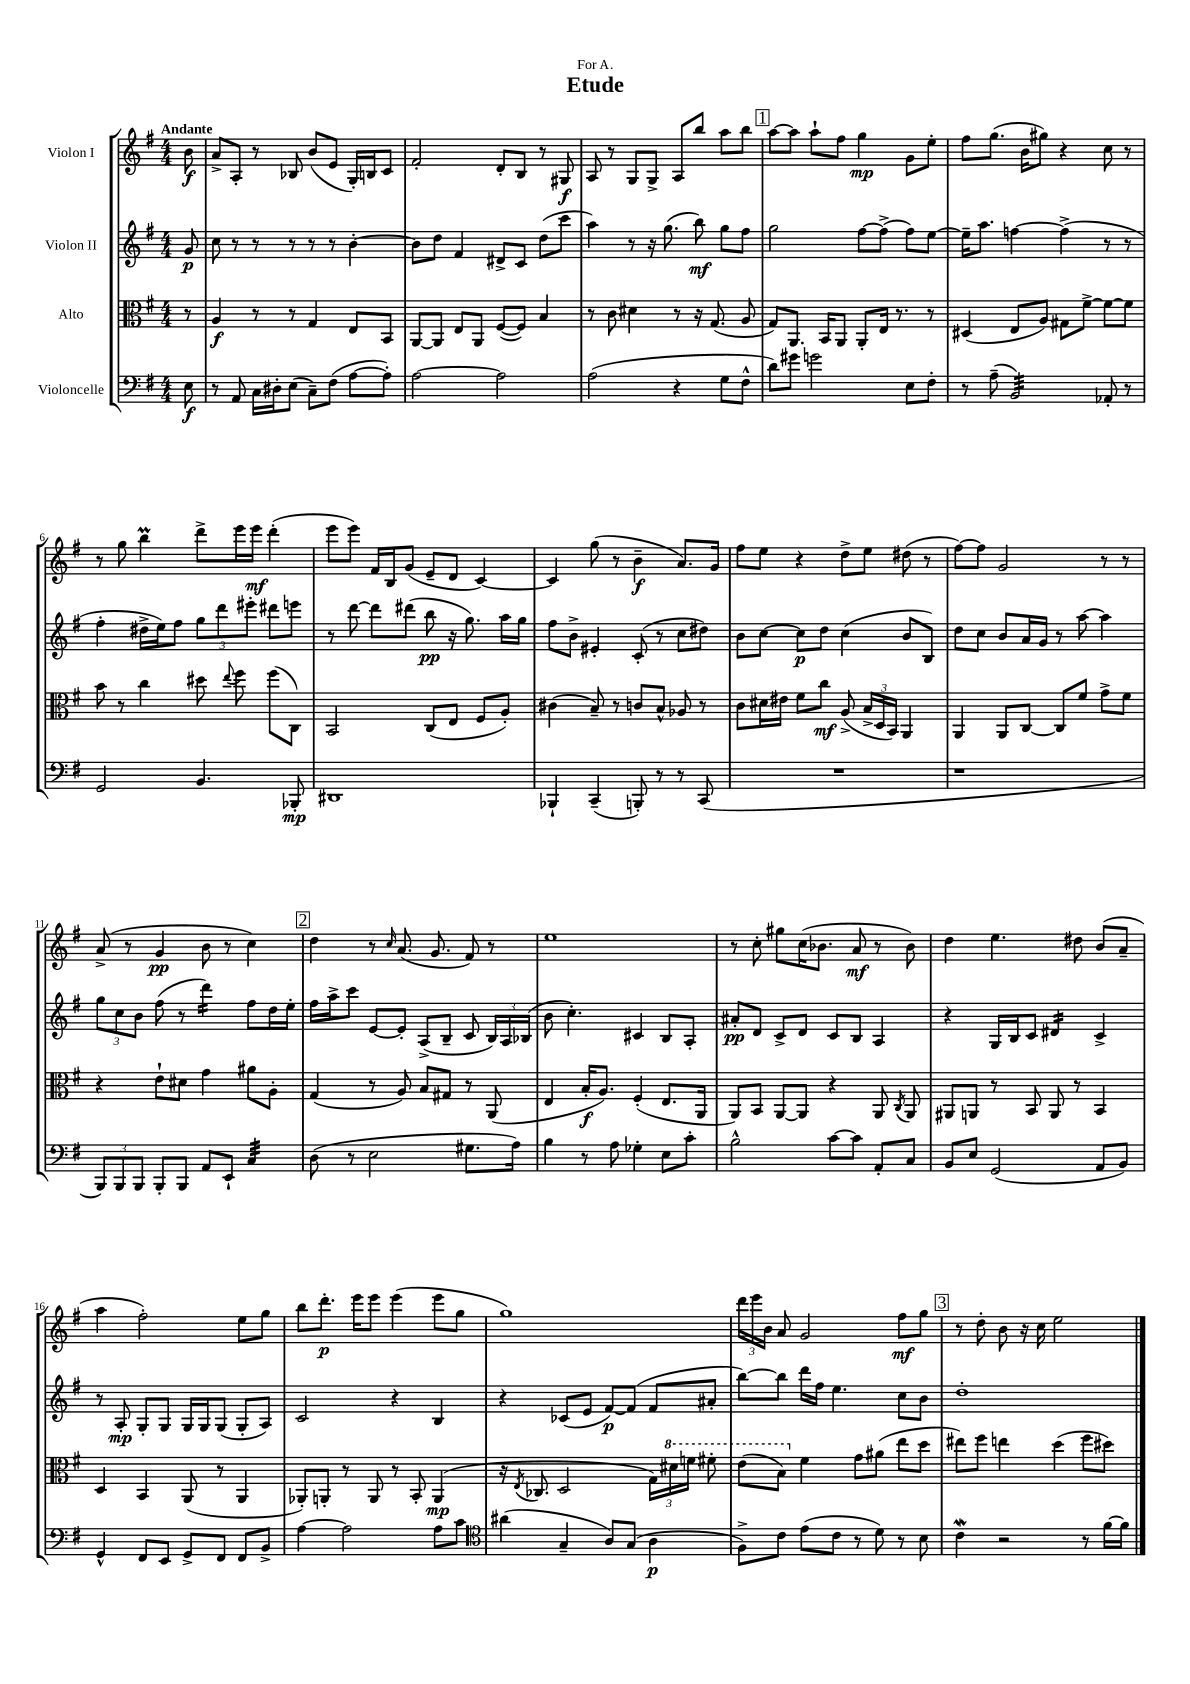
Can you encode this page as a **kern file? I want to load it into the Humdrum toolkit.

**kern	**kern	**kern	**kern
*staff4	*staff3	*staff2	*staff1
*clefF4	*clefC3	*clefG2	*clefG2
*k[f#]	*k[f#]	*k[f#]	*k[f#]
*M4/4	*M4/4	*M4/4	*M4/4
8E\	8r	8g/	8b\
=	=	=	=
8r	4A/	8cc\	8a^/L
8AA/	.	8r	8A'/J
16C\LL	8r	8r	8r
16D#'\J	.	.	.
(8E\J	8r	8r	8B-/
8C~\L)	4G/	8r	(8b/L
(8F#\J	.	8r	8e/J
[8A\L	8E/L	[4b'\	16G'/LL)
.	.	.	16B/J
8A'\]J)	8BB/J	.	8c/J
=	=	=	=
[2A\	[8AA/L	8b\]L	2f#'/
.	8AA/]J	8dd\J	.
.	8E/L	4f#/	.
.	8AA/J	.	.
2A\]	([8F#/L	8d#^/L	8d'/L
.	8F#/]J)	8c/J	8B/J
.	4B/	(8dd\L	8r
.	.	8ccc\J	8G#/
=	=	=	=
(2A\	8r	4aa\)	8A/
.	8c\	.	8r
.	4d#\	8r	8G/L
.	.	16r	8G^/J
.	.	(8.gg\	.
4r	8r	.	8A/L
.	16r	8bb\)	8bb/J
.	(8.G/	.	.
8G\L	.	8gg\L	8aa\L
8F#^^\J	8A/	8ff#\J	8bb\J
=	=	=	=
8d\L)	8G/L)	2gg\	[8aa\L
8g#\J	8.AA/J	.	8aa\]J
2g\	.	.	8aa`\L
.	16BB/LK	.	.
.	8AA/J	.	8ff#\J
.	8AA'/L	[8ff#\L	4gg\
.	16E/Jk	(8ff#^\]J	.
.	8.r	.	.
8E\L	.	8ff#\L)	8g\L
8F#'\J	8r	[8ee\J	8ee'\J
=	=	=	=
8r	(4D#/	16ee~\]LK	8ff#\L
.	.	8.aa\J	.
(8A~\	.	.	(8.gg\J
2BB/)	8E/L	[4ff\	.
.	.	.	16b\LK
.	8A/J)	.	8gg#\J)
.	8G#\L	(4ff^\]	4r
.	[8f#^\J	.	.
8AA-'/	8f#\_L	8r	8cc\
8r	8f#\]J	8r	8r
=	=	=	=
2GG/	8b\	4ff#'\	8r
.	8r	.	8gg\
.	4cc\	16dd#^\LL	4bb\
.	.	16ee\J)	.
.	.	8ff#\J	.
4.BB/	8dd#\	12gg\L	8ddd^\L
.	.	12ddd\	.
.	8qqee/	.	.
.	8ff#\	.	16eee\L
.	.	12eee#'\J	.
.	.	.	16eee\JJ
.	(8ff#\L	8ddd#\L	(4ddd'\
8BBB-'/	8C\J)	8eee\J	.
=	=	=	=
1DD#	2BB/	8r	8eee\L
.	.	[8ddd\	8eee\J)
.	.	8ddd\]L	16f#/LL
.	.	.	16B/J
.	.	(8ddd#\J	(8g/J
.	(8C/L	8bb\	8e~/L
.	8E/J	16r	8d/J
.	.	8.gg\)	.
.	8F#/L	.	[4c/)
.	8A'/J)	16aa\LL	.
.	.	16gg\JJ	.
=	=	=	=
4BBB-`/	(4c#\	8ff#\L	4c/]
.	.	8b^\J	.
(4CC~/	8B~/)	4e#'/	(8gg\
.	8r	.	8r
8BBB'/)	8c/L	(8c'/	4b~\
8r	8B^^/J	8r	.
8r	8A-/	8cc\L	8.a/L)
(8CC/	8r	8dd#\J)	.
.	.	.	16g/Jk
=	=	=	=
1r	8c\L	8b\L	8ff#\L
.	16d#\L	[8cc\J	8ee\J
.	16e#\JJ	.	.
.	8f#\L	8cc\]L	4r
.	8cc\J	8dd\J	.
.	(8A^/	(4cc\	8dd^\L
.	24B^/LL	.	8ee\J
.	24D/	.	.
.	24BB/JJ)	.	.
.	4AA/	8b/L	(8dd#\
.	.	8B/J)	8r
=	=	=	=
1r	4AA/	8dd\L	[8ff#\L)
.	.	8cc\J	8ff#\]J
.	8AA/L	8b/L	2g/
.	[8C/J	16a/L	.
.	.	16g/JJ	.
.	8C/]L	8r	.
.	8f#/J	[8aa\	.
.	8g^\L	4aa\]	8r
.	8f#\J	.	8r
=	=	=	=
12BBB/L)	4r	12gg\L	(8a^/
12BBB/	.	12cc\	.
.	.	.	8r
12BBB/J	.	12b\J	.
8BBB'/L	8e`\L	(8ff#\	4g/
8BBB/J	8d#\J	8r	.
8AA/L	4g\	4ddd\)	8b\
8EE`/J	.	.	8r
4C/	8a#\L	8ff#\L	4cc\)
.	8A'\J	16dd\L	.
.	.	16ee'\JJ	.
=	=	=	=
(8D\	(4G/	16ff#\LL	4dd\
.	.	16aa^\J	.
8r	.	8ccc\J	.
2E\	8r	[8e/L	8r
.	.	.	16qqcc/
.	8A/)	8e'/]J	(8.a/
.	8B/L	(8A^/L	.
.	.	.	8.g/
.	8G#/J	8B~/J	.
8.G#\L	8r	8c/	8f#/)
.	(8AA/	24B/LL)	8r
.	.	24A/	.
16A\Jk)	.	.	.
.	.	(24B-/JJ	.
=	=	=	=
4B\	4E/	8b\	1ee
.	.	4.cc'\)	.
8r	16B'/LK	.	.
.	8.A/J)	.	.
8A\	.	.	.
4G-'\	(4F#'/	4c#/	.
8E\L	8.E/L	8B/L	.
8c'\J	.	8A'/J	.
.	16AA/Jk	.	.
=	=	=	=
2B^^\	8AA/L)	8a#'/L	8r
.	8BB/J	8d/J	8cc'\
.	[8AA/L	8c^/L	8gg#\L
.	8AA/]J	8d/J	(16cc\K
.	.	.	8.b-\J
[8c\L	4r	8c/L	.
8c\]J	.	8B/J	8a/
8AA'/L	8AA/	4A/	8r
.	8qC/	.	.
8C/J	8AA/	.	8b-\)
=	=	=	=
8BB/L	8AA#/L	4r	4dd\
8E/J	8AA/J	.	.
(2GG/	8r	16G/LL	4.ee\
.	.	16B/J	.
.	8BB/	8c/J	.
.	8AA/	4d#/	.
.	8r	.	8dd#\
8AA/L	4BB/	4c^/	(8b/L
8BB/J)	.	.	8a~/J
=	=	=	=
4GG^^/	4D/	8r	4aa\
.	.	8A'/	.
8FF#/L	4BB/	8G'/L	2ff#'\)
8EE/J	.	8G/J	.
8GG^/L	(8AA/	16G/LL	.
.	.	16G/J	.
8FF#/J	8r	(8G/J	.
8FF#/L	4AA/	8G'/L	8ee\L
8BB^/J	.	8A/J)	8gg\J
=	=	=	=
[4A\	8AA-'/L)	2c/	8bb\L
.	8AA'/J	.	8.ddd'\J
2A\]	8r	.	.
.	.	.	16eee\LK
.	8AA/	.	8eee\J
.	8r	4r	(4eee\
.	8BB'/	.	.
8A\L	(4AA/	4B/	8eee\L
8c\J	.	.	8gg\J
=	=	=	=
*clefC4	*	*	*
(4a#\	16r	4r	1gg)
.	8qE/	.	.
.	8.C-/	.	.
4G~/	2D/	(8c-/L	.
.	.	8e/J	.
8A/L)	.	[8f#/L)	.
(8G/J	.	(8f#/]J	.
4A\	24G\LL)	8f#/L	.
.	24dd#\	.	.
.	24ff\JJ	.	.
.	8ff#'\	8a#'/J	.
=	=	=	=
8F#^\L)	(8ee\L	[8bb\L)	24ddd\LL
.	.	.	24eee\
.	.	.	24b\JJ
8c\J	8b\J)	8bb\]J	8a/
(8e\L	4f#\	16ddd\LL	2g/
.	.	16ff#\JJ	.
8c\J	.	4.ee\	.
8r	8g\L	.	.
8d\)	(8a#\J	.	.
8r	8ee\L	8cc\L	8ff#\L
8B\	8dd\J	8b\J	8gg\J
=	=	=	=
4c\	8ee#\L)	1dd'	8r
.	8ff#\J	.	8dd'\
2r	4ee\	.	8b\
.	.	.	16r
.	.	.	16cc\
.	(4dd\	.	2ee\
8r	8ff#\L	.	.
[16f#\LL	8dd#\J)	.	.
16f#\]JJ	.	.	.
==	==	==	==
*-	*-	*-	*-
